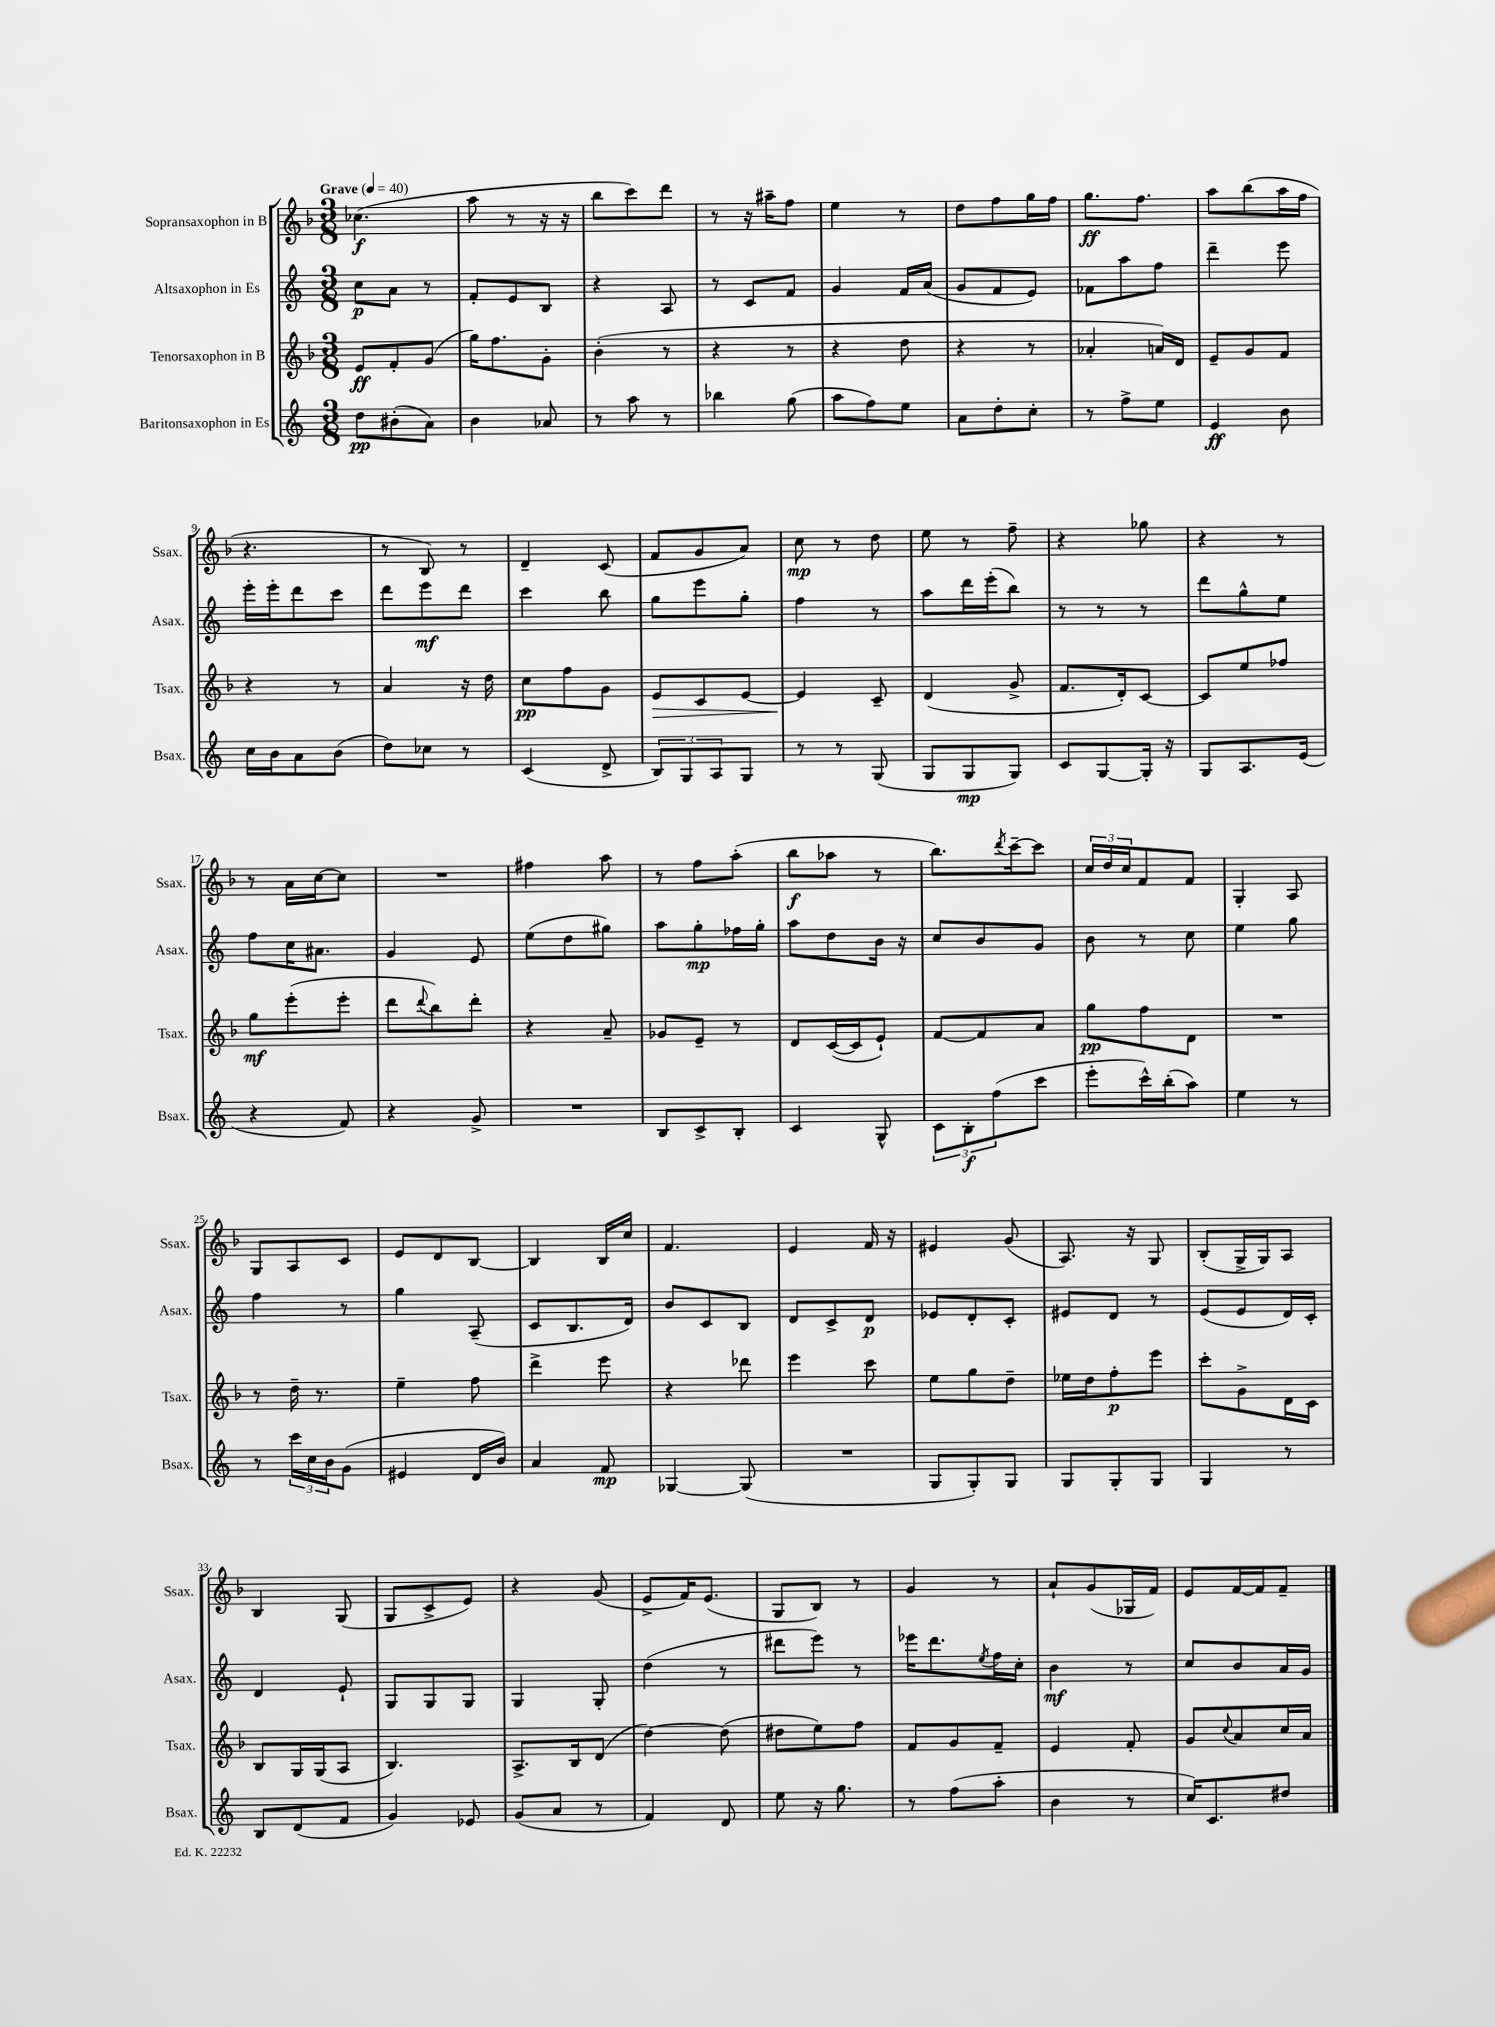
<<
\new StaffGroup <<
\new Staff = "s0" \with { instrumentName = "Sopransaxophon in B" shortInstrumentName = "Ssax." } {
    \clef treble \key f \major \numericTimeSignature \time 3/8 \tempo "Grave" 4 = 40
    ces''4.\f( |
    a''8 r8 r16 r16 |
    bes''8 c'''8) d'''8 |
    r8 r16 ais''16-- f''8 |
    e''4 r8 |
    d''8 f''8 g''16 f''16 |
    g''8.\ff f''8. |
    a''8 bes''8( a''16 f''16 |
    r4. |
    r8 bes8) r8 |
    d'4-- c'8( |
    f'8 g'8 a'8) |
    c''8\mp r8 d''8 |
    e''8 r8 f''8-- |
    r4 ges''8 |
    r4 r8 |
    r8 a'16 c''16~ c''8 |
    R4. |
    fis''4 a''8 |
    r8 f''8 a''8-.( |
    bes''8\f aes''8 r8 |
    bes''8.) \acciaccatura { d'''8 } c'''16~-- c'''8 |
    \tuplet 3/2 { c''16 d''16 c''16 } f'8 f'8 |
    g4-. a8 |
    g8 a8 c'8 |
    e'8 d'8 bes8~ |
    bes4 bes16 c''16 |
    f'4. |
    e'4 f'16 r16 |
    eis'4 g'8( |
    a8.) r16 g8 |
    bes8-.( g16-> g16) a8 |
    bes4 g8( |
    g8 c'8-> e'8) |
    r4 g'8( |
    e'8-> f'16) e'8.( |
    g8 bes8) r8 |
    g'4 r8 |
    a'8-! g'8( ges16 f'16) |
    e'8 f'16~ f'16 f'8-- \bar "|." |
}
\new Staff = "s1" \with { instrumentName = "Altsaxophon in Es" shortInstrumentName = "Asax." } {
    \clef treble \key c \major \numericTimeSignature \time 3/8
    c''8\p a'8 r8 |
    f'8-. e'8 b8 |
    r4 a8 |
    r8 c'8 f'8 |
    g'4 f'16 a'16( |
    g'8 f'8 e'8) |
    fes'8 a''8 f''8 |
    d'''4-- e'''8 |
    e'''16-. e'''16-. d'''8 c'''8 |
    d'''8 e'''8\mf d'''8 |
    c'''4 b''8 |
    g''8 e'''8 g''8-. |
    f''4 r8 |
    a''8 d'''16 e'''16-.( b''8) |
    r8 r8 r8 |
    d'''8 g''8-^ e''8 |
    f''8 c''16 ais'8. |
    g'4 e'8 |
    e''8( d''8 gis''8) |
    a''8 g''8-.\mp fes''16 g''16-. |
    a''8 d''8 b'16 r16 |
    c''8 b'8 g'8 |
    b'8 r8 c''8 |
    e''4 g''8 |
    f''4 r8 |
    g''4 a8--( |
    c'8 b8. d'16) |
    b'8 c'8 b8 |
    d'8 c'8-> d'8\p |
    ees'8 d'8-. c'8-. |
    eis'8 d'8 r8 |
    e'8( e'8 d'16) c'16-. |
    d'4 e'8-! |
    g8 g8 g8 |
    g4 g8-. |
    d''4( r8 |
    dis'''8 e'''8) r8 |
    ees'''16 d'''8. \acciaccatura { e''8 } f''16 c''16-. |
    b'4\mf r8 |
    c''8 b'8 a'16 g'16 \bar "|." |
}
\new Staff = "s2" \with { instrumentName = "Tenorsaxophon in B" shortInstrumentName = "Tsax." } {
    \clef treble \key f \major \numericTimeSignature \time 3/8
    e'8\ff f'8-. g'8( |
    g''16) f''8. g'8-. |
    bes'4-.( r8 |
    r4 r8 |
    r4 d''8 |
    r4 r8 |
    aes'4-. a'16) d'16 |
    e'8-- g'8 f'8 |
    r4 r8 |
    a'4 r16 d''16 |
    c''8\pp f''8 g'8 |
    e'8\> c'8 e'8~ |
    e'4\! c'8-- |
    d'4( g'8-> |
    f'8. d'16-.) c'8~ |
    c'8 e''8 fes''8 |
    g''8\mf e'''8-.( e'''8-. |
    d'''8 \appoggiatura { d'''8 } bes''8) d'''8-. |
    r4 a'8-- |
    ges'8 e'8-- r8 |
    d'8 c'16~( c'16 e'8-!) |
    f'8~ f'8 a'8 |
    g''8\pp f''8 d'8 |
    R4. |
    r8 d''16-- r8. |
    e''4-- f''8 |
    d'''4-> e'''8 |
    r4 des'''8 |
    e'''4 c'''8 |
    e''8 g''8 d''8-- |
    ees''16 d''16 f''8-.\p e'''8 |
    c'''8-. g'8-> d'16 c'16 |
    bes8 g16 g16( a8 |
    bes4.) |
    a8.-> bes16 d'8( |
    d''4~) d''8( |
    dis''8 e''8) f''8 |
    f'8 g'8 f'8-- |
    e'4 f'8-. |
    g'8 \appoggiatura { c''8 } a'8 c''16 a'16 \bar "|." |
}
\new Staff = "s3" \with { instrumentName = "Baritonsaxophon in Es" shortInstrumentName = "Bsax." } {
    \clef treble \key c \major \numericTimeSignature \time 3/8
    d''8\pp bis'8-.( a'8) |
    b'4 aes'8 |
    r8 a''8 r8 |
    bes''4 g''8( |
    a''8 f''8) e''8 |
    a'8 d''8-. c''8-. |
    r8 f''8-> e''8 |
    e'4\ff b'8 |
    c''16 b'16 a'8 b'8( |
    d''8) ces''8 r8 |
    c'4( d'8-> |
    \tuplet 3/2 { b8) g8 a8 } g8 |
    r8 r8 g8( |
    g8 g8\mp g8) |
    c'8 g8~ g16-. r16 |
    g8 a8. e'16( |
    r4 f'8) |
    r4 g'8-> |
    R4. |
    b8 c'8-> b8-. |
    c'4 g8-^ |
    \tuplet 3/2 { c'8 b8-.\f f''8( } c'''8 |
    e'''8-. c'''16-^) b''16-.( a''8) |
    e''4 r8 |
    r8 \tuplet 3/2 { c'''16 c''16 b'16 } g'8( |
    eis'4 d'16 b'16) |
    a'4 f'8\mp |
    ges4~ ges8( |
    R4. |
    g8 g8-.) g8 |
    g8 g8-. g8 |
    g4 r8 |
    b8 d'8( f'8 |
    g'4) ees'8 |
    g'8( a'8 r8 |
    f'4) d'8 |
    e''8 r16 g''8. |
    r8 f''8( a''8-. |
    b'4 r8 |
    c''16) c'8. dis''8 \bar "|." |
}
>>
>>
